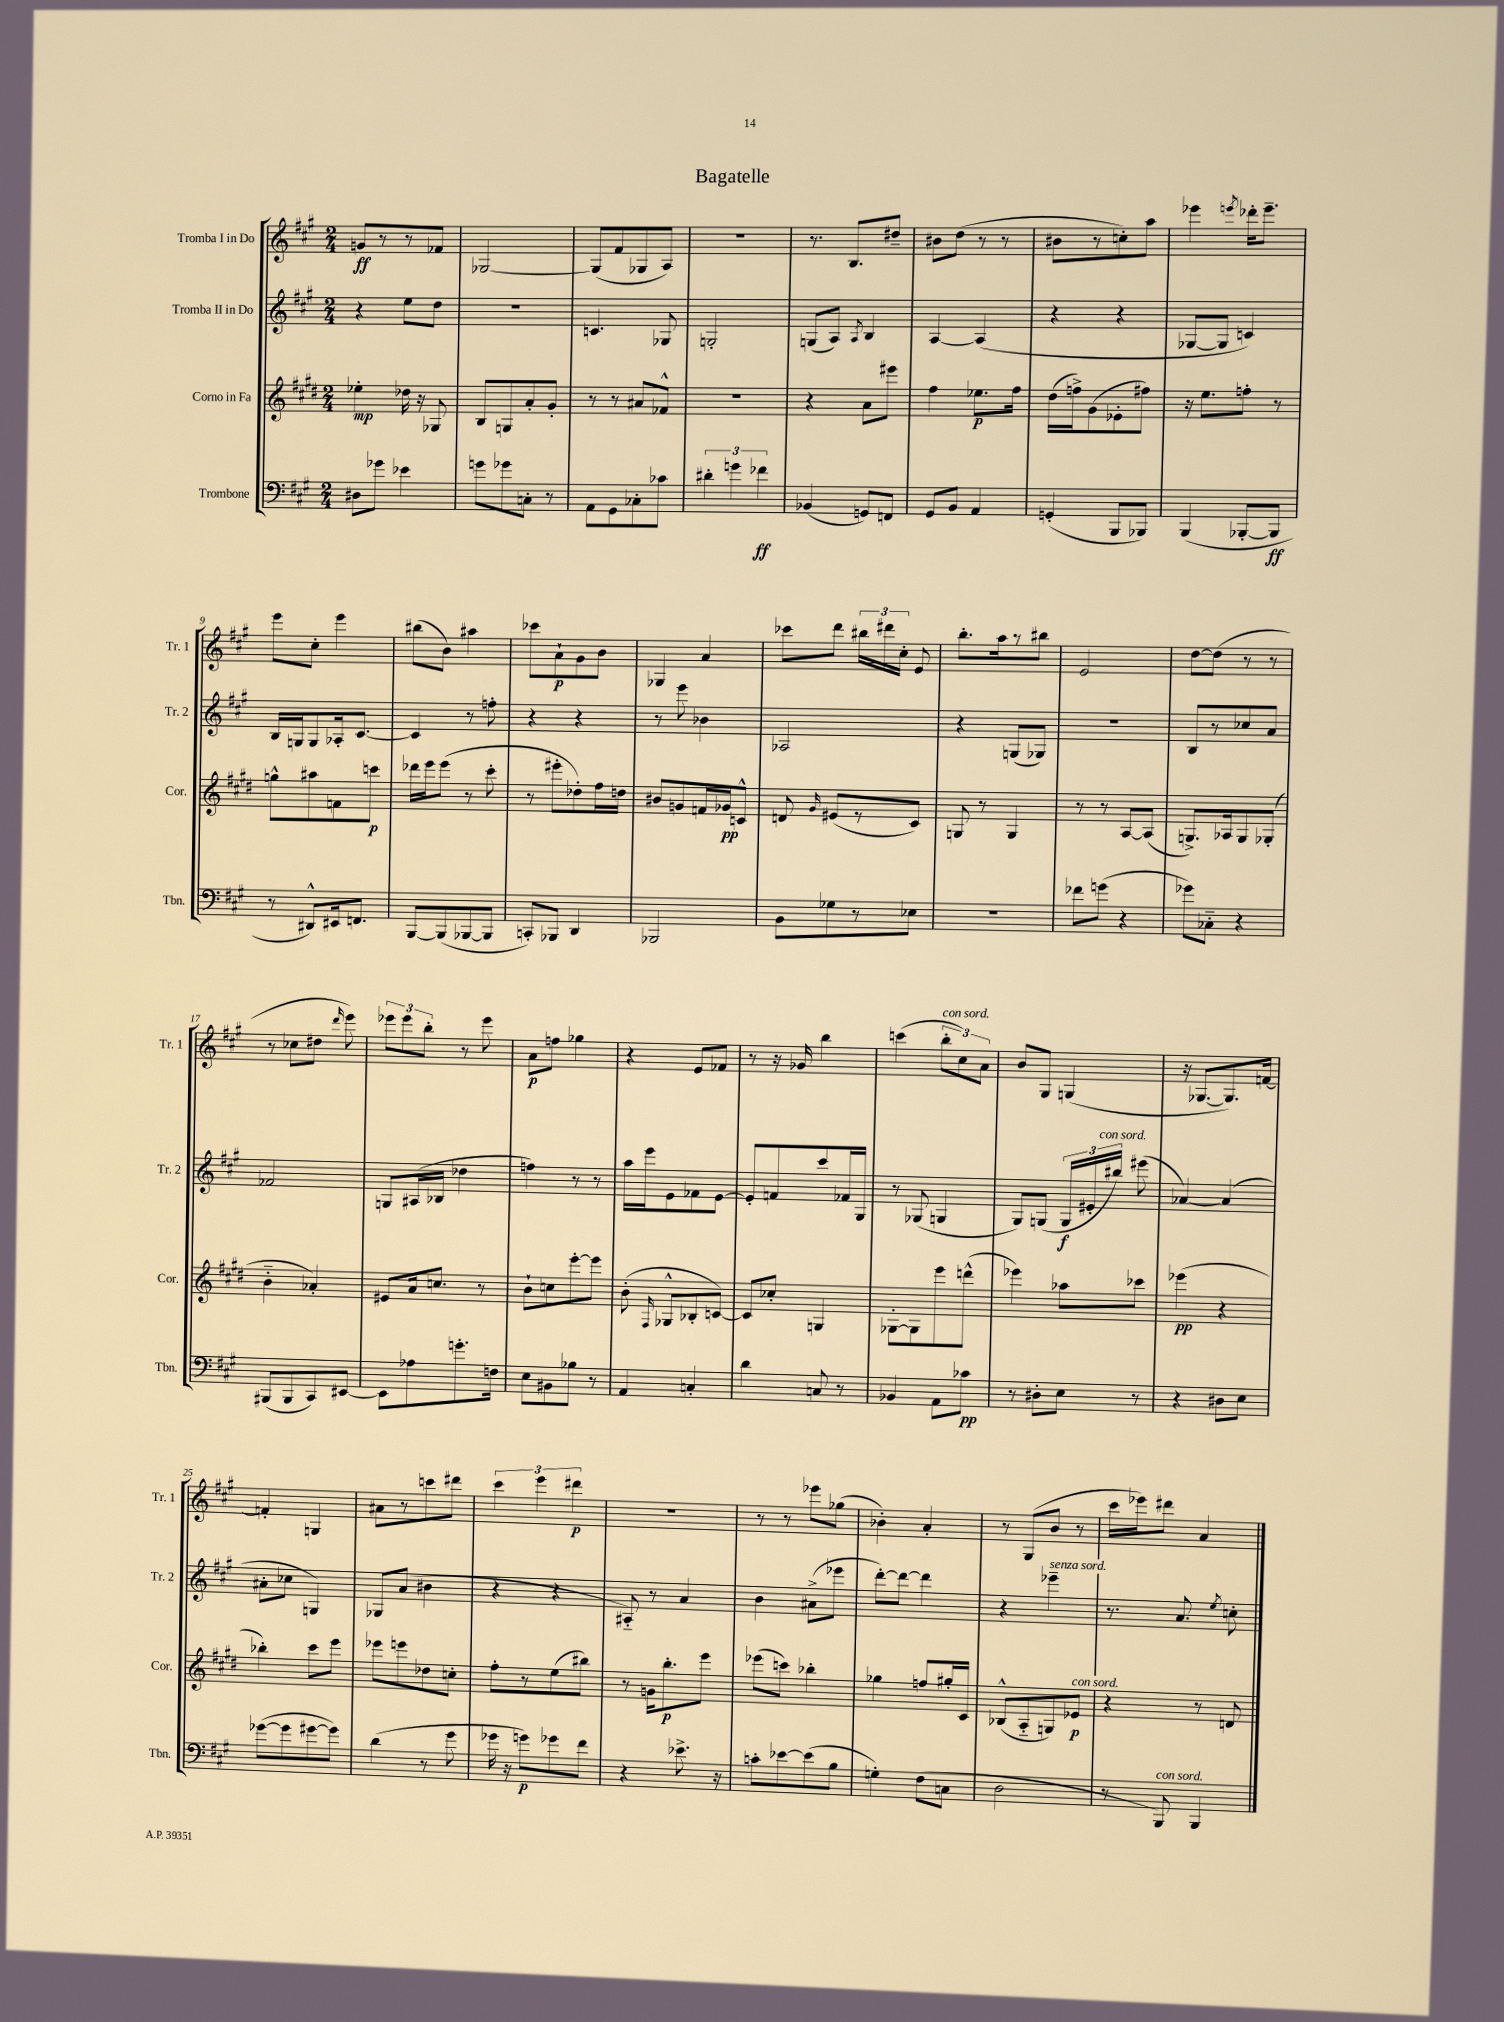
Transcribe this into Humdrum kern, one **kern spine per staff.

**kern	**dynam	**kern	**dynam	**kern	**dynam	**kern	**dynam
*part4	*part4	*part3	*part3	*part2	*part2	*part1	*part1
*staff4	*staff4	*staff3	*staff3	*staff2	*staff2	*staff1	*staff1
*I"Trombone	*	*I"Corno in Fa	*	*I"Tromba II in Do	*	*I"Tromba I in Do	*
*I'Tbn.	*	*I'Cor.	*	*I'Tr. 2	*	*I'Tr. 1	*
*clefF4	*	*clefG2	*	*clefG2	*	*clefG2	*
*k[f#c#g#]	*	*k[f#c#g#d#]	*	*k[f#c#g#]	*	*k[f#c#g#]	*
*M2/4	*	*M2/4	*	*M2/4	*	*M2/4	*
=1	=1	=1	=1	=1	=1	=1	=1
8D#X\L	.	4ee-X'\	mp	4r	.	8gn/L	ff
8g-X\J	.	.	.	.	.	8r	.
4e-X\	.	16dd-X\	.	8ee\L	.	8r	.
.	.	16r	.	.	.	.	.
.	.	8G-X/	.	8dd\J	.	8f-X/J	.
=2	=2	=2	=2	=2	=2	=2	=2
8gn\L	.	8B/L	.	2r	.	[2G-X/	.
8g-X\	.	8Gn/	.	.	.	.	.
8Cn'\J	.	8a'/	.	.	.	.	.
8r	.	8g#'/J	.	.	.	.	.
=3	=3	=3	=3	=3	=3	=3	=3
8AA\L	.	8r	.	4.cn/	.	(8G-/L]	.
8GG#\	.	8r	.	.	.	8f#/	.
8C-X'\	.	8a#X/L	.	.	.	8G-X/	.
8c-X\J	.	8f-X^^/J	.	8G-X/	.	8A/J)	.
=4	=4	=4	=4	=4	=4	=4	=4
6d#X'\	.	2r	.	2Gn'/	.	2r	.
6gn\	.	.	.	.	.	.	.
6f-X\	ff	.	.	.	.	.	.
=5	=5	=5	=5	=5	=5	=5	=5
(4BB-X/	.	4r	.	(8Gn/L	.	8.r	.
.	.	.	.	8A/J)	.	.	.
.	.	.	.	.	.	8.B/L	.
.	.	.	.	8qA/	.	.	.
8GGn/L)	.	8a\L	.	4B/	.	.	.
8FFn/J	.	8eee#X\J	.	.	.	8dd#X~/J	.
=6	=6	=6	=6	=6	=6	=6	=6
8GG#/L	.	4ff#\	.	[4A/	.	8b#X\L	.
8BB/J	.	.	.	.	.	(8dd\J	.
4AA/	.	8.ee-X\L	p	(4A/]	.	8r	.
.	.	.	.	.	.	8r	.
.	.	16ff#\Jk	.	.	.	.	.
=7	=7	=7	=7	=7	=7	=7	=7
(4GGn'/	.	(16dd#\LL	.	4r	.	8b#X\L	.
.	.	16ffn^\J)	.	.	.	.	.
.	.	(8g#\	.	.	.	8r	.
8BBB/L	.	8e-X'\	.	4r	.	8ccn'\)	.
8BBB-X/J)	.	8ff#X\J)	.	.	.	8aa\J	.
=8	=8	=8	=8	=8	=8	=8	=8
(4BBB/	.	16r	.	[8G-X/L	.	4eee-X\	.
.	.	8.ee\L	.	.	.	.	.
.	.	.	.	8G-/J]	.	.	.
.	.	.	.	.	.	8qeeen/	.
[8BBB-X'/L	.	8ffn'\J	.	4cn/)	.	16ddd-X'\KL	.
.	.	.	.	.	.	8.eee~\J	.
8BBB-/J]	ff	8r	.	.	.	.	.
!!LO:LB:g=z
=9	=9	=9	=9	=9	=9	=9	=9
8r	.	8ggn^^\L	.	16B/LL	.	8eee\L	.
.	.	.	.	16Gn/J	.	.	.
8DD#X^^/L)	.	8aa#X\	.	8G/	.	8cc#'\J	.
16EE#X/k	.	8fn\	.	16A-X'/k	.	4eee\	.
8.FFn/J	.	.	.	[8.c#/J	.	.	.
.	.	8cccn\J	p	.	.	.	.
=10	=10	=10	=10	=10	=10	=10	=10
[8BBB/L	.	16ddd-X\LL	.	4c#/]	.	(8bb#X\L	.
.	.	16eee\J	.	.	.	.	.
(8BBB/]	.	(8eee\J	.	.	.	8b\J)	.
[8BBB-X/	.	8r	.	8r	.	4aa#X\	.
8BBB-/J]	.	8ccc#'\	.	8ffn'\	.	.	.
=11	=11	=11	=11	=11	=11	=11	=11
8CCn'/L)	.	8r	.	4r	.	8ccc-X\L	.
8BBB-X/J	.	8eee#X'\L	.	.	.	8a`\	p
4DD/	.	8dd-X'\)	.	4r	.	8g#\	.
.	.	16ff#\L	.	.	.	8b\J	.
.	.	16ddn\JJ	.	.	.	.	.
=12	=12	=12	=12	=12	=12	=12	=12
2BBB-X/	.	8b#X/L	.	8r	.	4G-X/	.
.	.	8gn/	.	8eee\	.	.	.
.	.	16fn/L	.	4b-X\	.	4a/	.
.	.	16g-X/J	pp	.	.	.	.
.	.	8cn^^/J	.	.	.	.	.
=13	=13	=13	=13	=13	=13	=13	=13
8BB\L	.	8dn/	.	2A-X/	.	8ccc-X\L	.
.	.	16qqg#/	.	.	.	.	.
8G-X\	.	(8e#X/L	.	.	.	8ddd\J	.
8r	.	8r	.	.	.	24bb#X\LL	.
.	.	.	.	.	.	24ddd#X\	.
.	.	.	.	.	.	24cc#'\JJ	.
8E-X\J	.	8c#/J)	.	.	.	8e/	.
=14	=14	=14	=14	=14	=14	=14	=14
2r	.	8Gn/	.	4r	.	8.bb'\L	.
.	.	8r	.	.	.	.	.
.	.	.	.	.	.	16aa\k	.
.	.	4G/	.	(8Gn/L	.	8r	.
.	.	.	.	8G-X/J)	.	8bb#X\J	.
=15	=15	=15	=15	=15	=15	=15	=15
8f-X\L	.	8r	.	2r	.	2e/	.
(8gn\J	.	8r	.	.	.	.	.
4r	.	[8A/L	.	.	.	.	.
.	.	(8A/J]	.	.	.	.	.
=16	=16	=16	=16	=16	=16	=16	=16
8g-X\L)	.	8.Gn^/L)	.	8B/L	.	[8dd\L	.
8C-X\J	.	.	.	8r	.	(8dd\J]	.
.	.	16A-X/k	.	.	.	.	.
4r	.	8G/	.	8cc-X/	.	8r	.
.	.	(8G-X'/J	.	8a/J	.	8r	.
!!LO:LB:g=z
=17	=17	=17	=17	=17	=17	=17	=17
(8BBB#X/L	.	4b\	.	2f-X/	.	8r	.
8BBB#/	.	.	.	.	.	8cc-X\L	.
8CC#/)	.	4a-X'/)	.	.	.	8dd#X\J	.
.	.	.	.	.	.	16qqddd/	.
[8EE#X/J	.	.	.	.	.	8eee\)	.
=18	=18	=18	=18	=18	=18	=18	=18
8EE#\L]	.	8e#X/L	.	8Gn/L	.	12eee-X\L	.
.	.	.	.	.	.	12eee-\	.
8A-X\	.	16a/k	.	(16A#X/L	.	.	.
.	.	.	.	.	.	12bb'\J	.
.	.	8.ccn/J	.	16B-X/JJ	.	.	.
8.gn'\	.	.	.	4dd-X\	.	8r	.
.	.	8r	.	.	.	8eee-\	.
16Fn\Jk	.	.	.	.	.	.	.
=19	=19	=19	=19	=19	=19	=19	=19
8E\L	.	8b`\L	.	4ffn\)	.	8a\L	p
8BB#X\	.	8ccn\	.	.	.	8ffn\J	.
8B-X\J	.	[8eee'\	.	8r	.	4gg-X\	.
8r	.	8eee\J]	.	8r	.	.	.
=20	=20	=20	=20	=20	=20	=20	=20
4AA/	.	(8b'\	.	16aa\LL	.	4r	.
.	.	.	.	16eee\J	.	.	.
.	.	16qqF#/	.	.	.	.	.
.	.	8G-X^^/L	.	8e\	.	.	.
4Cn'/	.	8B-X'/	.	8f-X\	.	8e/L	.
.	.	[8cn/J)	.	[8e\J	.	8f-X/J	.
=21	=21	=21	=21	=21	=21	=21	=21
4d\	.	8c/L]	.	8e'/L]	.	8r	.
.	.	8cc-X'/J	.	8fn/	.	16r	.
.	.	.	.	.	.	16g-X/	.
8Cn/	.	4Gn/	.	8ccc#/	.	4bb\	.
8r	.	.	.	16f-X/L	.	.	.
.	.	.	.	16G#/JJ	.	.	.
=22	=22	=22	=22	=22	=22	=22	=22
4BB-X/	.	[8G-X'\L	.	8r	.	(4cccn\	.
.	.	8G-\]	.	(8G-X/	.	.	.
!	!	!	!	!	!	!LO:TX:a:i:t=con sord.	!
8AA\L	.	8eee\	.	4Gn/	.	12bb'\L	.
.	.	.	.	.	.	12cc#\)	.
8c-X\J	pp	(8dddn^^\J	.	.	.	.	.
.	.	.	.	.	.	12a\J	.
=23	=23	=23	=23	=23	=23	=23	=23
8r	.	4eee-X\)	.	8G#/L)	.	8b/L	.
8D#X'\L	.	.	.	(8Gn/J	.	8G#/J	.
8E\J	.	8aa-X\L	.	24G/LL	f	(4Gn/	.
.	.	.	.	24e#X'/	.	.	.
!	!	!	!	!LO:TX:a:i:t=con sord.	!	!	!
.	.	.	.	24bb#X/JJ)	.	.	.
8r	.	8ccc-X\J	.	(8eee#X\	.	.	.
=24	=24	=24	=24	=24	=24	=24	=24
4r	.	(4eee-X\	pp	[4a-X/)	.	16r	.
.	.	.	.	.	.	[8.G-X/L	.
8D#X\L	.	4r	.	(4a-/]	.	8.G-/])	.
8E\J	.	.	.	.	.	.	.
.	.	.	.	.	.	[16fn/Jk	.
!!LO:LB:g=z
=25	=25	=25	=25	=25	=25	=25	=25
([8g-X\L	.	4bb-X'\)	.	8a#X'\L	.	4fn'/]	.
8g-\]	.	.	.	8cc-X\J	.	.	.
[8g#X\	.	8ccc#\L	.	4Gn/)	.	4Gn/	.
8g#\J])	.	8eee\J	.	.	.	.	.
=26	=26	=26	=26	=26	=26	=26	=26
(4d\	.	8eee-X\L	.	8G-X/L	.	8a#X\L	.
.	.	8eeen\	.	(8a/J	.	8r	.
8r	.	8dd-X\	.	4b#X\	.	8cccn\	.
8g#\	.	8ccn'\J	.	.	.	8ddd#X\J	.
=27	=27	=27	=27	=27	=27	=27	=27
16g-X\	.	8ff#'\L	.	4r	.	6ccc#\	.
16r	.	.	.	.	.	.	.
8gn\L)	p	8r	.	.	.	.	.
.	.	.	.	.	.	6eee\	.
8g-X\	.	(8ee\	.	4r	.	.	.
.	.	.	.	.	.	6ddd#X\	p
8f#\J	.	8bb#X\J)	.	.	.	.	.
=28	=28	=28	=28	=28	=28	=28	=28
4r	.	8r	.	8A#X/)	.	2r	.
.	.	16gn\KL	.	8r	.	.	.
.	.	8.bb'\	p	.	.	.	.
8.e-X^\	.	.	.	4a/	.	.	.
.	.	8eee\J	.	.	.	.	.
16r	.	.	.	.	.	.	.
=29	=29	=29	=29	=29	=29	=29	=29
8cn'\L	.	(8eee-X\L	.	4b\	.	8r	.
[8e-X\	.	8cccn\J)	.	.	.	8r	.
(8e-\]	.	4bb-X'\	.	(8a#X^\L	.	8eee-X\L	.
8B\J	.	.	.	8eee-X\J	.	(8gg-X\J	.
=30	=30	=30	=30	=30	=30	=30	=30
4Gn'\)	.	4gg-X\	.	[8ddd'\L)	.	4b-X'\)	.
.	.	.	.	8ddd\J_	.	.	.
(8F#\L	.	8ffn/L	.	4ddd\]	.	4a'/	.
8Cn\J	.	16gg#X'/L	.	.	.	.	.
.	.	16c#/JJ	.	.	.	.	.
=31	=31	=31	=31	=31	=31	=31	=31
2D\	.	(8B-X^^/L	.	4r	.	8r	.
.	.	8A/	.	.	.	(8G#/L	.
!	!	!	!	!LO:TX:a:i:t=senza sord.	!	!	!
.	.	8Gn/)	.	4eee-X~\	.	8b/J	.
!	!	!LO:TX:a:i:t=con sord.	!	!	!	!	!
.	.	8e-X/J	p	.	.	8r	.
=32	=32	=32	=32	=32	=32	=32	=32
8r	.	4r	.	8.r	.	16ccc#\LL	.
.	.	.	.	.	.	16eee-X\J)	.
!LO:TX:a:i:t=con sord.	!	!	!	!	!	!	!
8BBB/)	.	.	.	.	.	8ddd#X\J	.
.	.	.	.	8.a/	.	.	.
4BBB/	.	8r	.	.	.	4a/	.
.	.	.	.	8qee/	.	.	.
.	.	8dn/	.	8ccn'\	.	.	.
==	==	==	==	==	==	==	==
*-	*-	*-	*-	*-	*-	*-	*-
